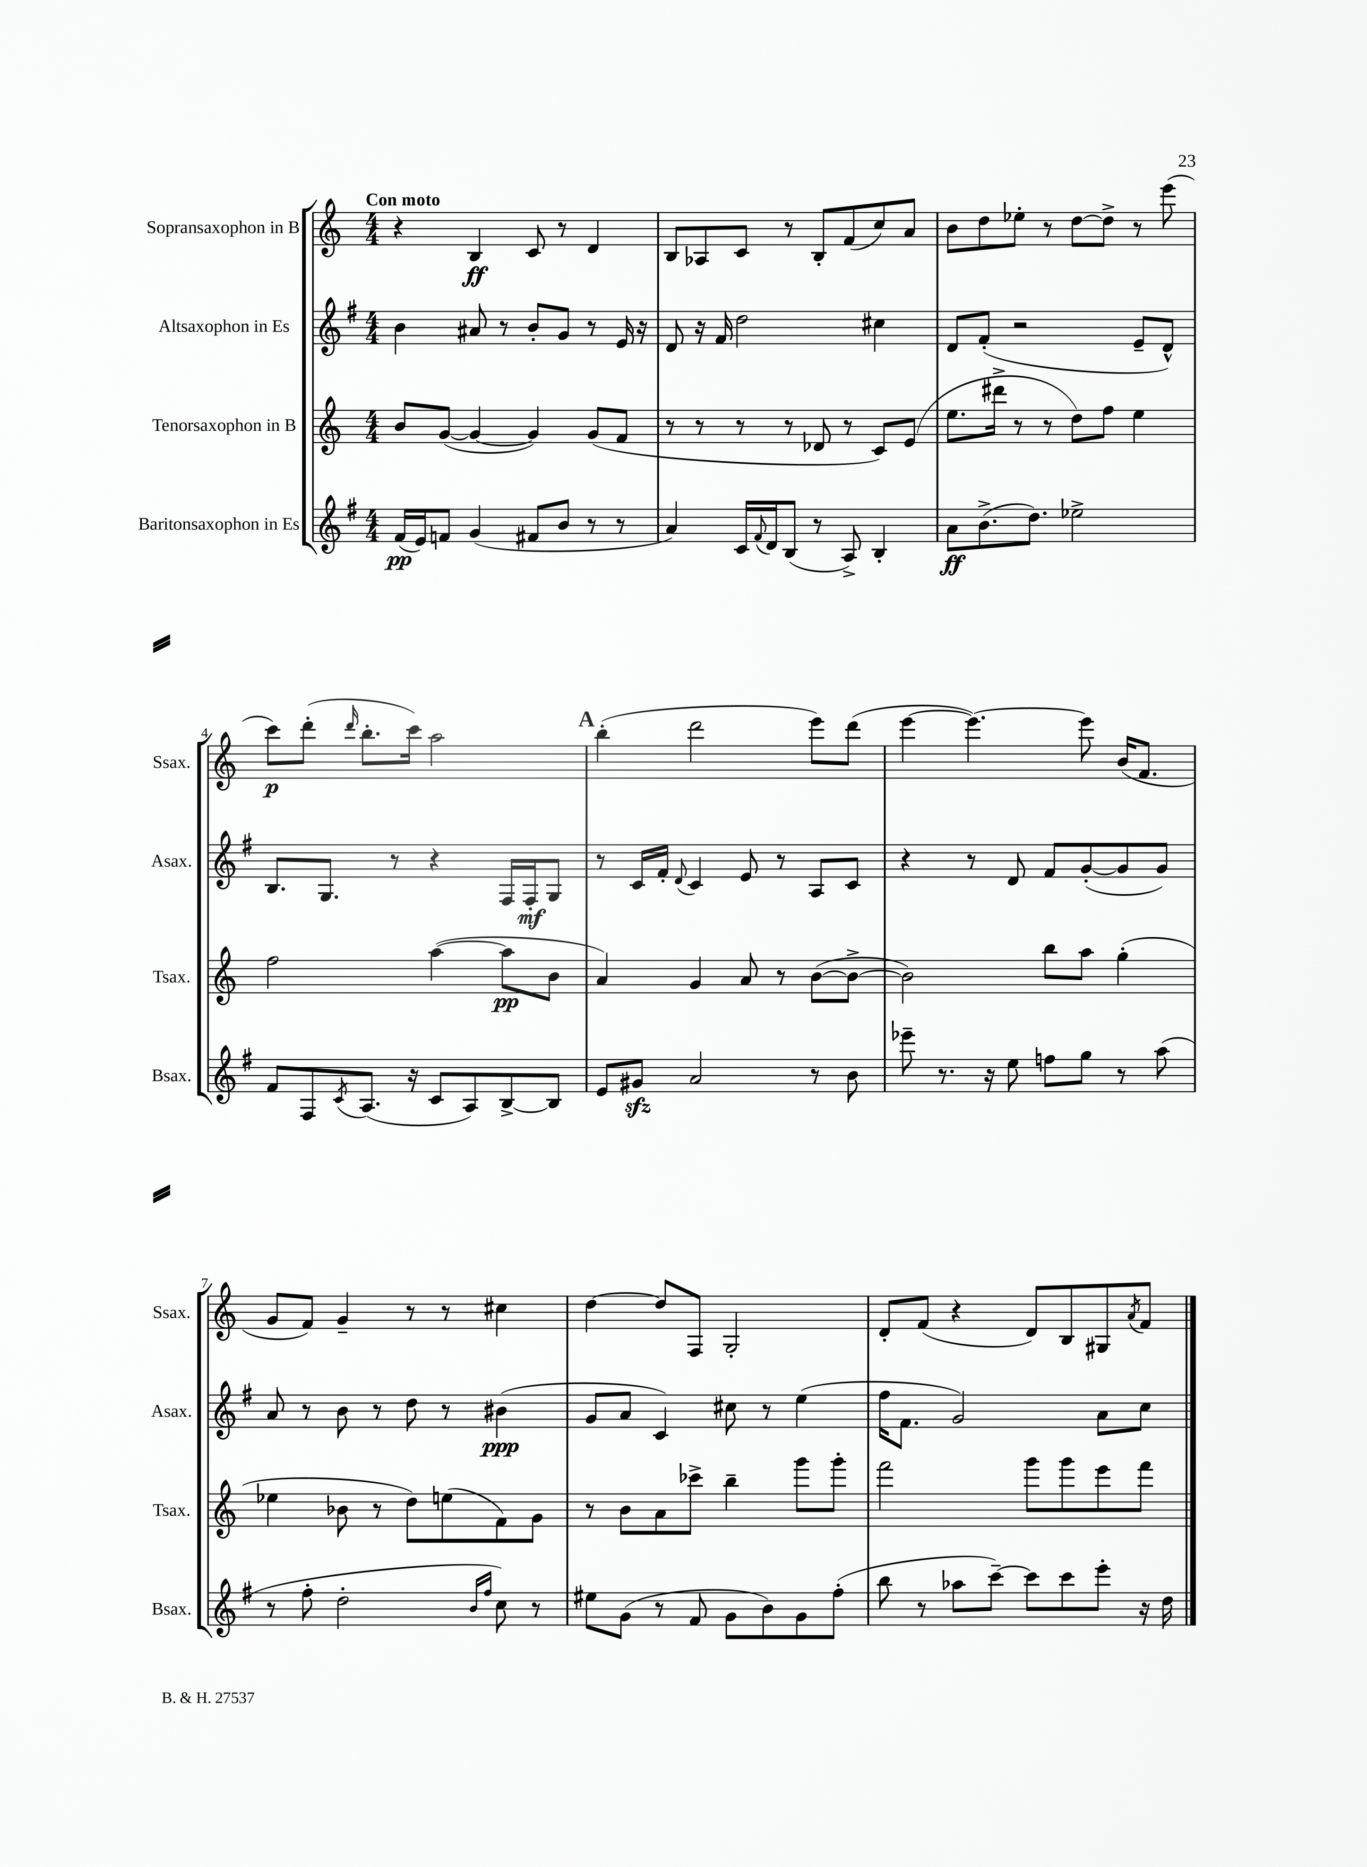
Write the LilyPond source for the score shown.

<<
\new StaffGroup <<
\new Staff = "s0" \with { instrumentName = "Sopransaxophon in B" shortInstrumentName = "Ssax." } {
    \clef treble \key c \major \numericTimeSignature \time 4/4 \tempo "Con moto"
    r4 b4\ff c'8 r8 d'4 |
    b8 aes8 c'8 r8 b8-. f'8( c''8) a'8 |
    b'8 d''8 ees''8-. r8 d''8~ d''8-> r8 e'''8( |
    c'''8\p) d'''8-.( \grace { d'''16 } b''8.-. c'''16) a''2 |
    \mark \markup { \bold "A" } b''4-.( d'''2 e'''8) d'''8( |
    e'''4~ e'''4.~) e'''8 b'16( f'8. |
    g'8 f'8) g'4-- r8 r8 cis''4 |
    d''4~ d''8 f8 g2-. |
    d'8-. f'8( r4 d'8) b8 gis8 \acciaccatura { a'8 } f'8 \bar "|." |
}
\new Staff = "s1" \with { instrumentName = "Altsaxophon in Es" shortInstrumentName = "Asax." } {
    \clef treble \key g \major \numericTimeSignature \time 4/4
    b'4 ais'8 r8 b'8-. g'8 r8 e'16 r16 |
    d'8 r16 fis'16 d''2 cis''4 |
    d'8 fis'8-.( r2 e'8-- d'8-^) |
    b8. g8. r8 r4 fis16 fis16-.\mf g8 |
    \mark \markup { \bold "A" } r8 c'16 fis'16-. \appoggiatura { d'8 } c'4 e'8 r8 a8 c'8 |
    r4 r8 d'8 fis'8 g'8~-.( g'8 g'8) |
    a'8 r8 b'8 r8 d''8 r8 bis'4\ppp( |
    g'8 a'8 c'4) cis''8 r8 e''4( |
    fis''16 fis'8. g'2) a'8 c''8 \bar "|." |
}
\new Staff = "s2" \with { instrumentName = "Tenorsaxophon in B" shortInstrumentName = "Tsax." } {
    \clef treble \key c \major \numericTimeSignature \time 4/4
    b'8 g'8~( g'4~ g'4) g'8( f'8 |
    r8 r8 r8 r8 des'8 r8 c'8) e'8( |
    e''8. dis'''16-> r8 r8 d''8) f''8 e''4 |
    f''2 a''4~( a''8\pp b'8 |
    \mark \markup { \bold "A" } a'4) g'4 a'8 r8 b'8~( b'8~-> |
    b'2) b''8 a''8 g''4-.( |
    ees''4 bes'8 r8 d''8) e''8( f'8) g'8 |
    r8 b'8 a'8 ces'''8-> b''4-- g'''8 g'''8-. |
    f'''2 g'''8 g'''8 e'''8 f'''8 \bar "|." |
}
\new Staff = "s3" \with { instrumentName = "Baritonsaxophon in Es" shortInstrumentName = "Bsax." } {
    \clef treble \key g \major \numericTimeSignature \time 4/4
    fis'16\pp( e'16) f'8 g'4( fis'8 b'8 r8 r8 |
    a'4) c'16 \appoggiatura { fis'8 } d'16 b8( r8 a8->) b4-. |
    a'8\ff b'8.->( d''8.) ees''2-> |
    fis'8 fis8 \acciaccatura { c'8 } a8.( r16 c'8 a8) b8~-> b8 |
    \mark \markup { \bold "A" } e'8 gis'8\sfz a'2 r8 b'8 |
    ees'''8-- r8. r16 e''8 f''8 g''8 r8 a''8( |
    r8 fis''8-. d''2-. \grace { b'16 fis''16 } c''8) r8 |
    eis''8 g'8( r8 fis'8 g'8 b'8) g'8 fis''8-.( |
    b''8 r8 aes''8 c'''8~--) c'''8 c'''8 e'''8-. r16 d''16 \bar "|." |
}
>>
>>
